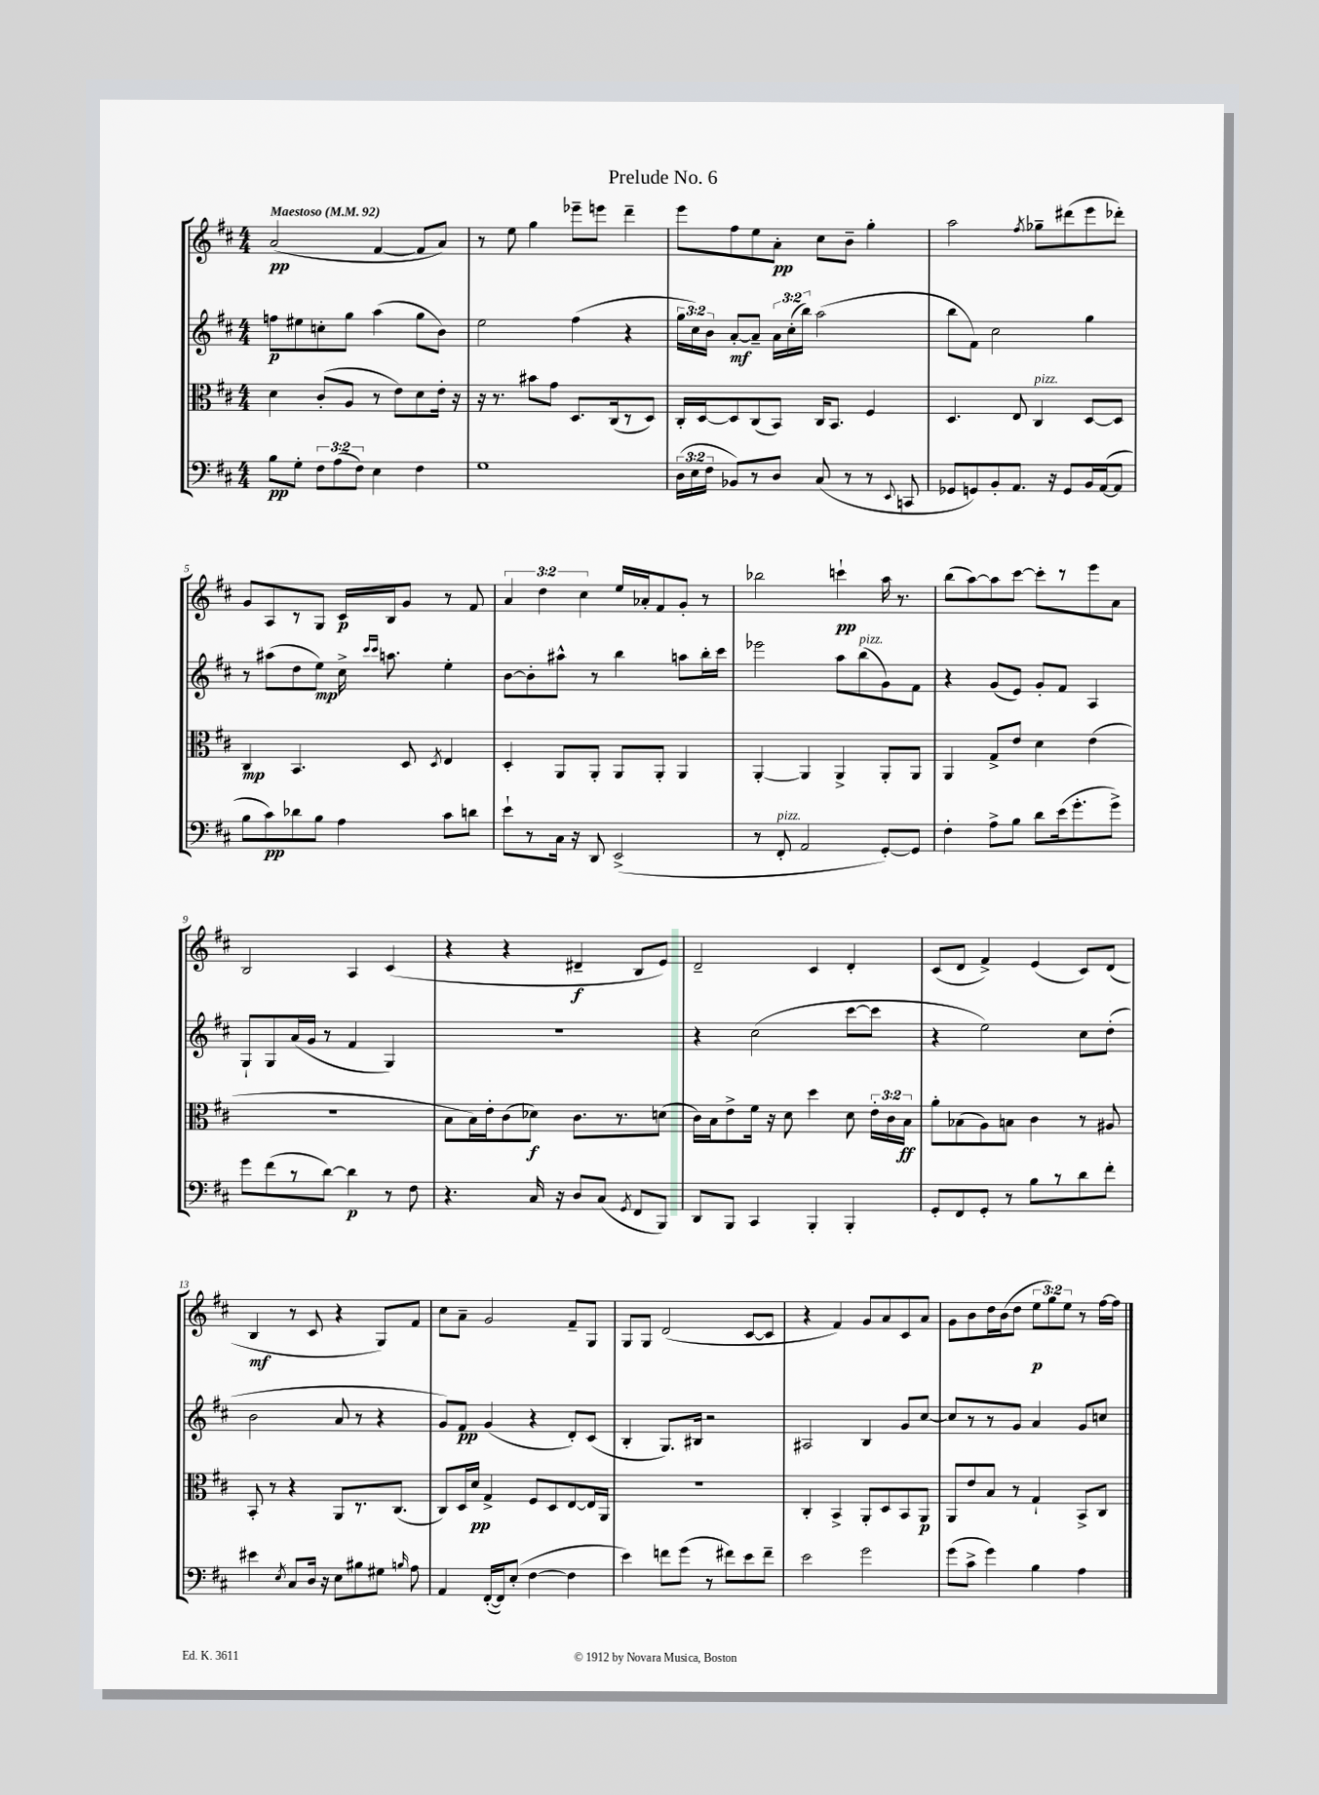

**kern	**dynam	**kern	**dynam	**kern	**dynam	**kern	**dynam
*part4	*part4	*part3	*part3	*part2	*part2	*part1	*part1
*staff4	*staff4	*staff3	*staff3	*staff2	*staff2	*staff1	*staff1
*clefF4	*	*clefC3	*	*clefG2	*	*clefG2	*
*k[f#c#]	*	*k[f#c#]	*	*k[f#c#]	*	*k[f#c#]	*
*M4/4	*	*M4/4	*	*M4/4	*	*M4/4	*
*MM92	*	*MM92	*	*MM92	*	*MM92	*
=1	=1	=1	=1	=1	=1	=1	=1
!	!	!	!	!	!	!LO:TX:a:B:t=Maestoso	!
8B\L	pp	4d\	.	8ffn\L	p	(2a/	pp
8G'\J	.	.	.	8ee#X\	.	.	.
12F#\L	.	(8c#'/L	.	8ccn'\	.	.	.
(12A\	.	.	.	.	.	.	.
.	.	8A/J	.	8gg\J	.	.	.
12F#\J)	.	.	.	.	.	.	.
4E\	.	8r	.	(4aa\	.	[4f#/	.
.	.	8e\L)	.	.	.	.	.
4F#\	.	8d\	.	8gg\L	.	8f#/L]	.
.	.	16e'\Jk	.	8b\J)	.	8a/J)	.
.	.	16r	.	.	.	.	.
=2	=2	=2	=2	=2	=2	=2	=2
1G	.	16r	.	2ee\	.	8r	.
.	.	8.r	.	.	.	.	.
.	.	.	.	.	.	8ee\	.
.	.	8b#X\L	.	.	.	4gg\	.
.	.	8g\J	.	.	.	.	.
.	.	8.D/L	.	(4ff#\	.	8eee-X~\L	.
.	.	.	.	.	.	8eeen\J	.
.	.	(16C#/k	.	.	.	.	.
.	.	8r	.	4r	.	4ddd~\	.
.	.	8D/J)	.	.	.	.	.
=3	=3	=3	=3	=3	=3	=3	=3
(24D\LL	.	16C#'/LL	.	24gg\LL	.	8eee\L	.
24E\	.	.	.	24cc#\)	.	.	.
.	.	[16D/J	.	.	.	.	.
24F#\JJ	.	.	.	24b\JJ	.	.	.
8BB-X/L)	.	8D/]	.	[8a'/L	mf	8ff#\	.
8r	.	(8C#/	.	8a~/J]	.	8ee\	.
8D/J	.	8BB/J)	.	24a\LL	.	8a'\J	pp
.	.	.	.	(24cc#'\	.	.	.
.	.	.	.	24bb\JJ)	.	.	.
(8C#/	.	16C#/KL	.	(2aa\	.	8cc#\L	.
.	.	8.BB/J	.	.	.	.	.
8r	.	.	.	.	.	8b~\J	.
8r	.	4F#/	.	.	.	4gg'\	.
8qqEE/	.	.	.	.	.	.	.
8CCn/	.	.	.	.	.	.	.
=4	=4	=4	=4	=4	=4	=4	=4
8GG-X/L	.	4.D/	.	8bb\L	.	2aa\	.
8GGn/)	.	.	.	8f#\J)	.	.	.
8BB'/	.	.	.	2cc#\	.	.	.
8.AA/J	.	8E/	.	.	.	.	.
.	.	.	.	.	.	8qff#/	.
!	!	!LO:TX:a:i:t=pizz.	!	!	!	!	!
.	.	4C#/	.	.	.	8gg-X~\L	.
16r	.	.	.	.	.	.	.
8GG/L	.	.	.	.	.	(8ddd#X\	.
16BB/L	.	[8D/L	.	4gg\	.	8eee\	.
([16AA/J	.	.	.	.	.	.	.
8AA/J]	.	8D/J]	.	.	.	8ddd-X'\J)	.
!!LO:LB:g=z
=5	=5	=5	=5	=5	=5	=5	=5
8B\L	.	4C#/	mp	8r	.	8g/L	.
8c#\)	pp	.	.	(8aa#X\L	.	8A/	.
8d-X\	.	4.BB/	.	8dd\	.	8r	.
8B\J	.	.	.	8ee\J)	mp	8G/J	.
4A\	.	.	.	16cc#^\	.	16c#/LL	p
.	.	.	.	16qqccc#/LL	.	.	.
.	.	.	.	16qqccc#/JJ	.	.	.
.	.	.	.	8.aan\	.	16B/J	.
.	.	8D/	.	.	.	8g/J	.
.	.	8qD/	.	.	.	.	.
8c#\L	.	4E/	.	4ee'\	.	8r	.
8dn\J	.	.	.	.	.	8f#/	.
=6	=6	=6	=6	=6	=6	=6	=6
8e`\L	.	4D'/	.	[8b\L	.	6a/	.
8r	.	.	.	8b'\]	.	.	.
.	.	.	.	.	.	6dd\	.
16C#\Jk	.	8AA/L	.	8aa#X^^\J	.	.	.
16r	.	.	.	.	.	.	.
.	.	.	.	.	.	6cc#\	.
8DD/	.	8AA'/J	.	8r	.	.	.
(2EE^/	.	8AA/L	.	4bb\	.	16ee/LL	.
.	.	.	.	.	.	16a-X'/J	.
.	.	8AA'/J	.	.	.	8f#/	.
.	.	4AA/	.	8aan\L	.	8g'/J	.
.	.	.	.	16bb'\L	.	8r	.
.	.	.	.	16ccc#\JJ	.	.	.
=7	=7	=7	=7	=7	=7	=7	=7
8r	.	[4AA'/	.	2eee-X\	.	2bb-X\	.
!LO:TX:a:i:t=pizz.	!	!	!	!	!	!	!
8FF#'/	.	.	.	.	.	.	.
2AA/	.	4AA/]	.	.	.	.	.
.	.	4AA^/	.	8aa\L	.	4cccn`\	pp
!	!	!	!	!LO:TX:a:i:t=pizz.	!	!	!
.	.	.	.	(8bb\	.	.	.
[8GG'/L)	.	8AA'/L	.	8g\)	.	16aa\	.
.	.	.	.	.	.	8.r	.
8GG/J]	.	8AA/J	.	8f#\J	.	.	.
=8	=8	=8	=8	=8	=8	=8	=8
4F#'\	.	4AA/	.	4r	.	(8bb\L	.
.	.	.	.	.	.	[8aa\)	.
8A^\L	.	8G^/L	.	(8g/L	.	8aa\]	.
8B\J	.	8e/J	.	8e/J)	.	[8ccc#\J	.
8d\L	.	4d\	.	8g'/L	.	8ccc#'\L]	.
(16e\k	.	.	.	8f#/J	.	8r	.
8.g'\	.	.	.	.	.	.	.
.	.	(4e\	.	4A/	.	8eee\	.
8g^\J)	.	.	.	.	.	8a\J	.
!!LO:LB:g=z
=9	=9	=9	=9	=9	=9	=9	=9
8g\L	.	1r	.	8G`/L	.	2B/	.
(8f#\	.	.	.	8G/	.	.	.
8r	.	.	.	(16a/L	.	.	.
.	.	.	.	16g/JJ	.	.	.
[8d\J)	.	.	.	8r	.	.	.
4d\]	p	.	.	4f#/	.	4A/	.
8r	.	.	.	4G/)	.	(4c#/	.
8F#\	.	.	.	.	.	.	.
=10	=10	=10	=10	=10	=10	=10	=10
4.r	.	8B\L	.	1r	.	4r	.
.	.	16B\L)	.	.	.	.	.
.	.	16e'\J	.	.	.	.	.
.	.	(8c#\	.	.	.	4r	.
16C#/	.	8d-X\J)	f	.	.	.	.
16r	.	.	.	.	.	.	.
8D/L	.	8.c#\L	.	.	.	4d#X~/	f
(8C#/J	.	.	.	.	.	.	.
.	.	8.r	.	.	.	.	.
8qGG/	.	.	.	.	.	.	.
8FF#/L	.	.	.	.	.	8B/L	.
8BBB/J)	.	(8dn\J	.	.	.	8e/J)	.
=11	=11	=11	=11	=11	=11	=11	=11
8DD/L	.	16c#\LL)	.	4r	.	2d~/	.
.	.	16B\J	.	.	.	.	.
8BBB/J	.	8e^\	.	.	.	.	.
4CC#/	.	16f#\Jk	.	(2cc#\	.	.	.
.	.	16r	.	.	.	.	.
.	.	8d\	.	.	.	.	.
4BBB'/	.	4dd\	.	.	.	4c#/	.
4BBB'/	.	8d\	.	[8ccc#\L	.	4d'/	.
.	.	24e'\LL	.	8ccc#\J]	.	.	.
.	.	24c#\	.	.	.	.	.
.	.	24B\JJ	ff	.	.	.	.
=12	=12	=12	=12	=12	=12	=12	=12
8GG'/L	.	8a'\L	.	4r	.	(8c#/L	.
8FF#/	.	(8B-X\	.	.	.	8d/J	.
8GG'/J	.	8A\)	.	2ee\)	.	4f#^/)	.
8r	.	8Bn\J	.	.	.	.	.
8B\L	.	4c#\	.	.	.	(4e/	.
8r	.	.	.	.	.	.	.
8d\	.	8r	.	8cc#\L	.	8c#/L)	.
8f#'\J	.	8A#X/	.	(8dd'\J	.	(8d/J	.
!!LO:LB:g=z
=13	=13	=13	=13	=13	=13	=13	=13
4e#X\	.	8BB'/	.	2b\	.	4B/	mf
.	.	8r	.	.	.	.	.
8qE/	.	.	.	.	.	.	.
8C#/L	.	4r	.	.	.	8r	.
16D/Jk	.	.	.	.	.	8c#/	.
16r	.	.	.	.	.	.	.
8E\L	.	8AA/L	.	8a/	.	4r	.
8B#X\	.	8.r	.	8r	.	.	.
8G#X\J	.	.	.	4r	.	8G/L)	.
.	.	(8.C#/J	.	.	.	.	.
16qqBn/	.	.	.	.	.	.	.
8A\	.	.	.	.	.	8f#/J	.
=14	=14	=14	=14	=14	=14	=14	=14
4AA/	.	8C#/L)	.	8g/L)	.	8cc#\L	.
.	.	16D/L	.	8f#/J	pp	8a~\J	.
.	.	16d/JJ	pp	.	.	.	.
([16FF#'/LL	.	4G^/	.	(4g/	.	2g/	.
16FF#/J])	.	.	.	.	.	.	.
(8E'/J	.	.	.	.	.	.	.
[4F#\	.	8F#/L	.	4r	.	.	.
.	.	8D/	.	.	.	.	.
4F#\]	.	[8E/	.	8d'/L)	.	8f#~/L	.
.	.	16E/L]	.	(8c#/J	.	8G/J	.
.	.	16AA/JJ	.	.	.	.	.
=15	=15	=15	=15	=15	=15	=15	=15
4e\)	.	1r	.	4B'/	.	8G/L	.
.	.	.	.	.	.	8G/J	.
8fn\L	.	.	.	8.G/L)	.	(2d/	.
(8g\J	.	.	.	.	.	.	.
.	.	.	.	16B#X/Jk	.	.	.
8r	.	.	.	2r	.	.	.
8f#X\L)	.	.	.	.	.	.	.
8e\	.	.	.	.	.	[8c#/L	.
8f#~\J	.	.	.	.	.	8c#/J]	.
=16	=16	=16	=16	=16	=16	=16	=16
2e\	.	4C#'/	.	2A#X/	.	4r	.
.	.	4BB^/	.	.	.	4f#/)	.
2g\	.	8AA'/L	.	4B/	.	8g/L	.
.	.	8D/	.	.	.	8a/	.
.	.	8BB/	.	8g/L	.	8c#/	.
.	.	8AA/J	p	[8cc#/J	.	8a/J	.
=17	=17	=17	=17	=17	=17	=17	=17
(8g\L	.	8AA/L	.	8cc#/L]	.	8g\L	.
8c#^\J	.	8e/	.	8r	.	8b\	.
4g\)	.	8B/J	.	8r	.	16dd\L	.
.	.	.	.	.	.	(16b\J	.
.	.	8r	.	8g/J	.	8dd\J	.
4B\	.	4G`/	.	4a/	.	12ee\L	p
.	.	.	.	.	.	12gg\)	.
.	.	.	.	.	.	12ee\J	.
4A\	.	8BB^/L	.	8g/L	.	8r	.
.	.	8C#/J	.	8ccn/J	.	[16ff#\LL	.
.	.	.	.	.	.	16ff#\JJ]	.
==	==	==	==	==	==	==	==
*-	*-	*-	*-	*-	*-	*-	*-
